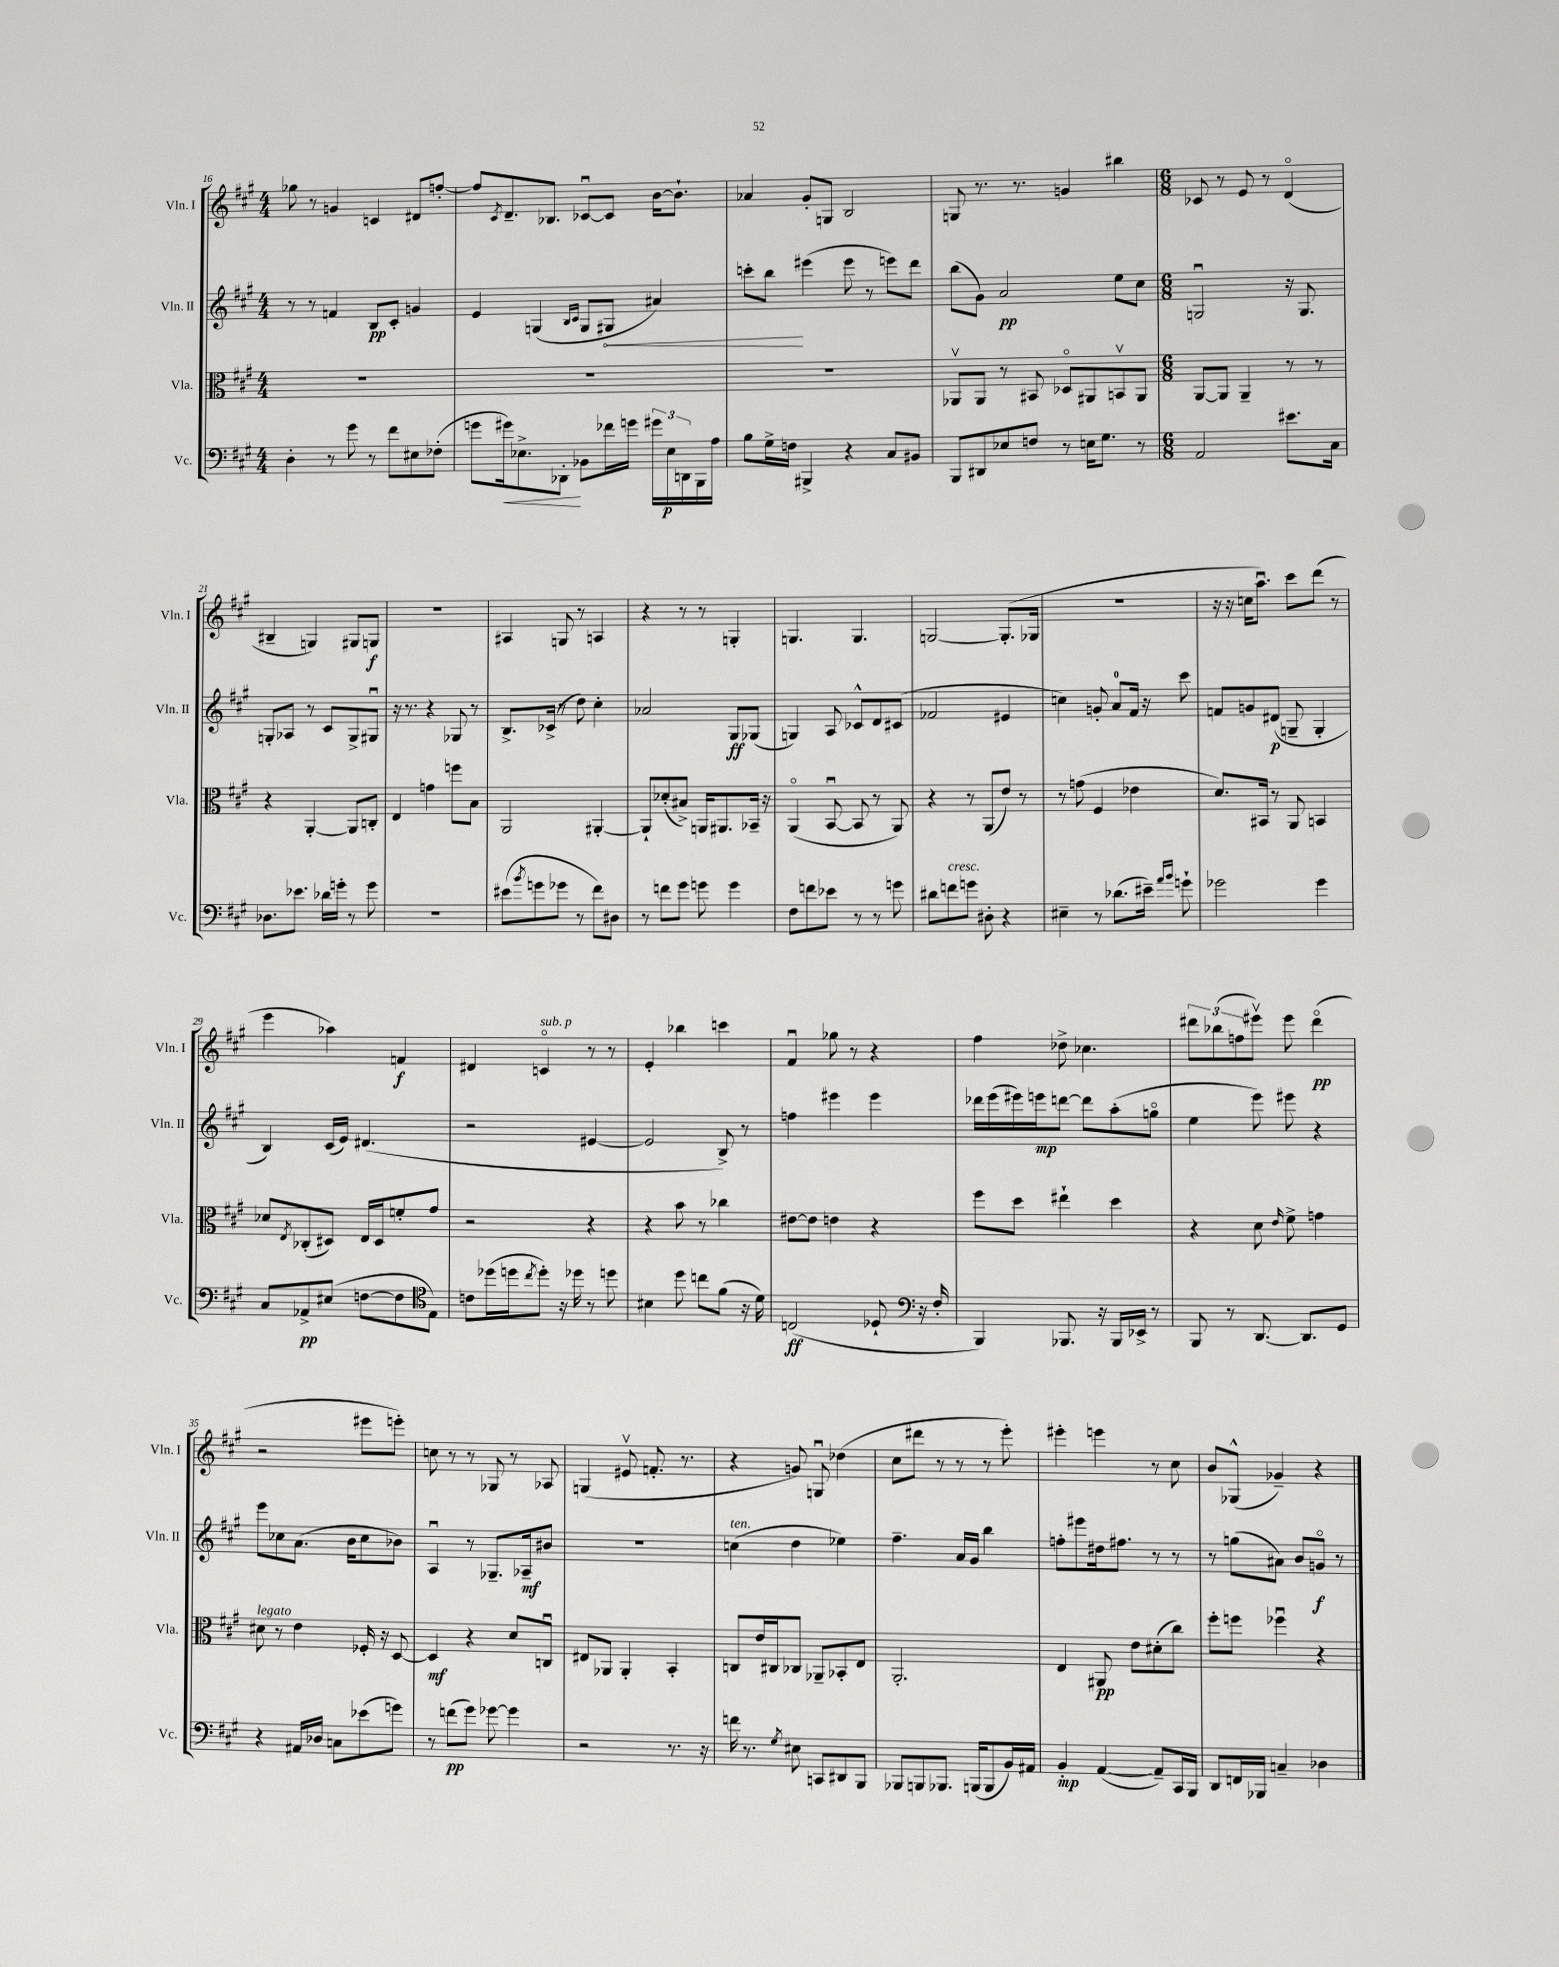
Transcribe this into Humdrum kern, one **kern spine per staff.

**kern	**kern	**kern	**kern
*staff4	*staff3	*staff2	*staff1
*clefF4	*clefC3	*clefG2	*clefG2
*k[f#c#g#]	*k[f#c#g#]	*k[f#c#g#]	*k[f#c#g#]
*M4/4	*M4/4	*M4/4	*M4/4
4D'	1r	8r	8gg-
.	.	8r	8r
8r	.	4f	4g
8g#	.	.	.
8r	.	8B	4c
8f#	.	8c#'	.
8E#	.	4g	8d#
(8F-'	.	.	[8ff'
=	=	=	=
8g	1r	4e	8ff]
.	.	.	8qc#
16g#)	.	.	8.d~
8.E-^	.	.	.
.	.	(4G	.
.	.	.	8.B-
8DD-'	.	.	.
.	.	16qqB	.
.	.	16qqc#	.
8BB-	.	8G	[8c-u
16f-	.	8G#	8c-]
16g	.	.	.
24g#	.	4a#)	[16b
24E-	.	.	.
.	.	.	8.b`]
24DD	.	.	.
16BBB	.	.	.
16A	.	.	.
=	=	=	=
8B	1r	8ccc'	4a-
16G#^	.	8bb	.
16F	.	.	.
4BBB#^	.	(4eee#	8g#'
.	.	.	8G
4r	.	8eee#	2B
.	.	8r	.
8C#	.	8eee)	.
8BB#	.	8ddd	.
=	=	=	=
8BBB	8AA-v	(8bb	8G
8DD#	8AA-	8g#)	8.r
8E-	8r	2a	.
.	.	.	8.r
8F	8BB#	.	.
8r	8D-o	.	4g
16E	8AA#	.	.
8.G#	.	.	.
.	8BBv	8ee	4bb#
8r	8AA#	8cc#	.
=	=	=	=
*M6/8	*M6/8	*M6/8	*M6/8
2AA	[8AA	2Gu	8c-
.	8AA]	.	8r
.	4AA~	.	8e
.	.	.	8r
8.e#	8r	16r	(4do
.	.	8.G	.
.	8r	.	.
16C#	.	.	.
=	=	=	=
8.D-	4r	8G'	4B#~
.	.	8A-	.
8.e-	.	.	.
.	[4AA'	8r	4G)
16d-	.	8c#	.
16g'	.	.	.
8r	8AA]	8G^	8G#
8g	8C'	8G#u	8G
=	=	=	=
2.r	4E	16r	2.r
.	.	8.r	.
.	4g	4r	.
.	8ff	8G-	.
.	8B	8r	.
=	=	=	=
(8e#	2AA	8.B^	4A#
8qb	.	.	.
8g	.	.	.
.	.	(16c-^	.
8g-	.	8r	8G
8r	.	8dd)	8r
8f#)	[4AA#'	4cc#'	4A
8D#	.	.	.
=	=	=	=
8r	8AA#`]	2a-	4r
8f	(8d-'	.	.
8g#	8B#^)	.	8r
8g	16AA	.	8r
.	8.AA#	.	.
4g	.	8G#	4G'
.	16BB-~	(8G-	.
.	16r	.	.
=	=	=	=
8F#	(4AAo	4G)	4.G
8f	.	.	.
8e-	[8BBu	8A	.
8r	8BB]	8c-^^	4.G
8r	8r	8d	.
8g	8AA)	(8c#	.
=	=	=	=
8d#	4r	2f-	[2G
8f	.	.	.
8g	8r	.	.
8D#'	(8AA	.	.
4r	8e)	4e#	(8.G']
.	8r	.	.
.	.	.	16G-
=	=	=	=
4E#~	8r	4cc)	2.r
.	(8g	.	.
8r	4F#	8g'	.
(8.d-	.	8a	.
.	4e-	16f#	.
16e#~)	.	16r	.
16qqa	.	.	.
16qqb	.	.	.
8g`	.	8ccc#	.
=	=	=	=
2g-	8.d)	8f	16r
.	.	.	16r
.	.	8g	16cc
.	16BB#	.	8.aau)
.	8r	(8d#	.
.	8AA	8G~	8ccc#
4g-	4BB	4G'	(8ddd
.	.	.	8r
=	=	=	=
8C#	8d-	4B)	4eee
.	8qE	.	.
8AA-^	(8C-'	.	.
(8E#	8D#)	(16c#	4aa-)
.	.	16e)	.
[8F	16E	(4.d#	.
.	16D#	.	.
8F]	8f'	.	4f
8E#)	8g#	.	.
=	=	=	=
*clefC4	*	*	*
8c	2r	2r	4d#
(16dd-	.	.	.
16dd	.	.	.
8qcc#	.	.	.
8dd')	.	.	4co
16r	.	.	.
16dd-	.	.	.
8r	4r	[4e#	8r
8dd	.	.	8r
=	=	=	=
4B#	4r	2e#]	4e'
8dd	8b	.	4bb-
8cc	8r	.	.
(8f#	4cc-	8B^)	4ccc
16r	.	8r	.
16d)	.	.	.
=	=	=	=
(2C	[8e#	4ff	4f#u
.	8e#]	.	.
.	4e	4eee#	8gg-
.	.	.	8r
8D-`	4r	4eee#	4r
16r	.	.	.
16F#'	.	.	.
=	=	=	=
*clefF4	*	*	*
4BBB)	8ff#	16ddd-	4ff#
.	.	(16eee	.
.	8dd	16eee#)	.
.	.	16eee	.
8.BBB-	4ee#`	[8ddd	8dd-^
.	.	8ddd]	4.cc-
16r	.	.	.
16BBB-	4dd	(8aa'	.
16EE-^	.	.	.
8r	.	8ggo	.
=	=	=	=
8BBB	4r	4ee	12ddd#
.	.	.	(12bb-
8r	.	.	.
.	.	.	12ff
[8.DD	8d	8eee)	8eee#v)
.	16qqe	.	.
.	8f#^	8eee#	8eee#
8.DD]	.	.	.
.	4g	4r	(4ddd#o
8GG#	.	.	.
=	=	=	=
4r	8d#	8eee	2r
.	8r	8cc-	.
16AA#	4e	(8.a	.
16D-	.	.	.
8C	.	.	.
.	.	16b	.
(8e-	16F-'	8cc-	8eee#
.	16r	.	.
8g)	[8D	8b-)	8eee')
=	=	=	=
8r	4D]	4Au	8cc
(8f	.	.	8r
8g#)	4r	8r	8r
[8g-	.	8.G-~	8G-
4g-]	8d	.	8r
.	.	16A-~	.
.	8Cu	8b#	8A-
=	=	=	=
2r	8E#	2.r	(4G
.	8AA-	.	.
.	4AA-'	.	8e#v
.	.	.	8.f'
8.r	4BB'	.	.
.	.	.	8.r
16r	.	.	.
=	=	=	=
16f	8C	(4cc	4r
8.r	.	.	.
.	16e	.	.
.	16C#	.	.
8qG#	.	.	.
8E#	8C-	4dd	8g)
8CC	8AA-~	.	8Gu
8DD#	8BB-'	4ee-)	(4dd-
8BBB	8E	.	.
=	=	=	=
8BBB-	2.AA'	4.ff#~	8cc#
8BBB	.	.	8ddd#
8.BBB-	.	.	8r
.	.	16a	8r
(16BBB	.	16g#	.
8BBB	.	4bb	8r
16BB)	.	.	8eee')
16AA#	.	.	.
=	=	=	=
4BB'	4E	8ff'	4eee#'
.	.	8eee#	.
([4AA	8AA#	16dd#	4eee
.	.	8.ff#	.
.	8e	.	.
8AA~])	(8d#'	8r	8r
16CC#	8cc#)	8r	8cc#
16BBB	.	.	.
=	=	=	=
8DD	8ff#'	8r	8b
16FF	8ff	(8gg	(8G-^^
16BBB-	.	.	.
4C~	4ff-u	8a#)	4g-~)
.	.	8b	.
4D-	4r	8go	4r
.	.	8r	.
==	==	==	==
*-	*-	*-	*-
